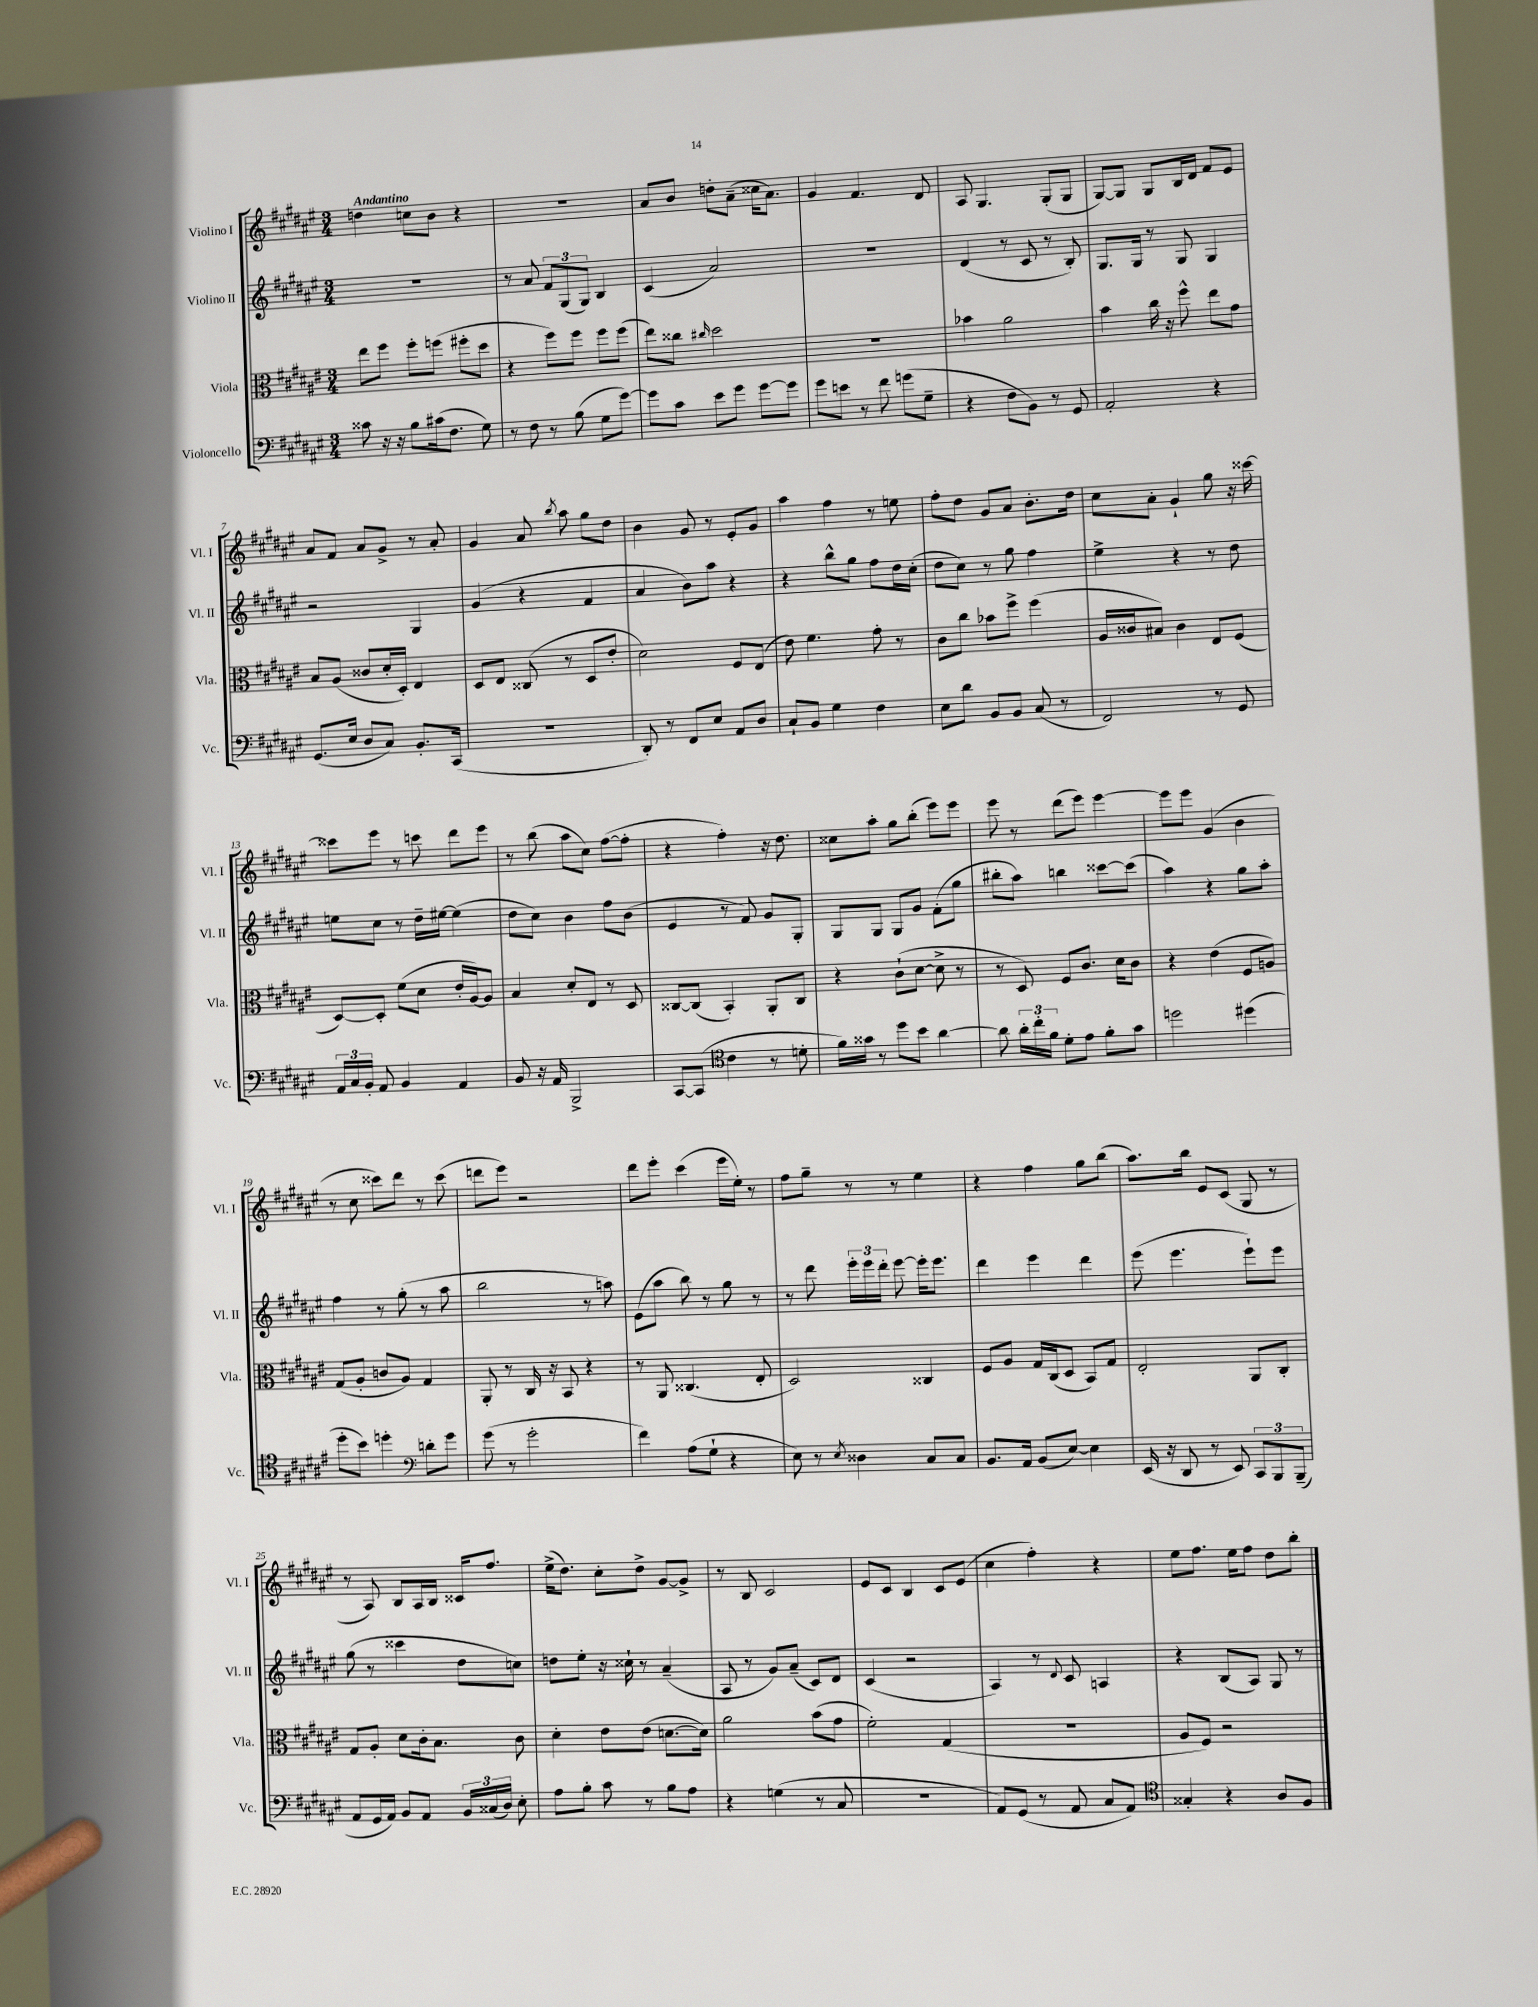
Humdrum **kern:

**kern	**kern	**kern	**kern
*part4	*part3	*part2	*part1
*staff4	*staff3	*staff2	*staff1
*I"Violoncello	*I"Viola	*I"Violino II	*I"Violino I
*I'Vc.	*I'Vla.	*I'Vl. II	*I'Vl. I
*clefF4	*clefC3	*clefG2	*clefG2
*k[f#c#g#d#a#e#]	*k[f#c#g#d#a#e#]	*k[f#c#g#d#a#e#]	*k[f#c#g#d#a#e#]
*M3/4	*M3/4	*M3/4	*M3/4
=1	=1	=1	=1
!	!	!	!LO:TX:a:B:t=Andantino
8c##X\	8ee#\L	2.r	4ddn\
16r	8ff#\J	.	.
16r	.	.	.
8B\L	8ff#'\L	.	8ccn\L
(16c#X\k	(8ffn\J	.	8b\J
8.F#\J	.	.	.
.	8ff#X'\L	.	4r
8G#\)	8dd#\J	.	.
=2	=2	=2	=2
8r	4r	8r	2.r
8F#\	.	8a#/	.
8r	8ff#\L)	12f#/L	.
.	.	(12G#/	.
(8B\	8ff#\J	.	.
.	.	12G#/J)	.
8G#\L	8ff#\L	4B/	.
[8g#\J)	(8ff#\J	.	.
=3	=3	=3	=3
8g#\L]	8ee#\L)	(4c#/	8a#/L
8c#\J	8cc##X\J	.	8b/J
.	16qqcc#X/	.	.
8e#\L	2dd#\	2a#/)	8ddn'\L
8g#\J	.	.	(8a#~\J
[8g#\L	.	.	16cc##X\KL
.	.	.	8.a#\J)
8g#\J]	.	.	.
=4	=4	=4	=4
8g#\L	2.r	2.r	4g#/
8en\J	.	.	.
8r	.	.	4.f#/
8f#\	.	.	.
(8gn\L	.	.	.
8G#~\J	.	.	8d#/
=5	=5	=5	=5
4r	4b-X\	(4d#/	8A#/
.	.	.	4.G#/
8F#\L	2a#\	8r	.
8BB\J)	.	8c#/	.
8r	.	8r	(8G#'/L
8GG#/	.	8B'/)	8G#/J
=6	=6	=6	=6
2AA#'/	4b\	8.G#/L	[8G#/L)
.	.	.	8G#/J]
.	.	16G#/Jk	.
.	16cc#\	8r	8G#/L
.	16r	.	.
.	8ff#^^\	8G#/	16B/L
.	.	.	16d#/JJ
4r	8ee#\L	4G#/	8f#/L
.	8g#\J	.	8e#/J
!!LO:LB:g=z
=7	=7	=7	=7
(8.GG#/L	8B/L	2r	8a#/L
.	(8A#/J	.	8f#/J
16E#/Jk	.	.	.
8D#/L	8c##X/L	.	8a#/L
8C#/J)	16d#'/L	.	8g#^/J
.	16D#'/JJ)	.	.
8.BB'/L	4E#/	4G#/	8r
.	.	.	8a#'/
(16CC#/Jk	.	.	.
=8	=8	=8	=8
2.r	8D#/L	(4g#/	4g#/
.	8E#/J	.	.
.	(8C##X/	4r	8a#/
.	.	.	8qbb/
.	8r	.	8aa#\
.	8D#/L	4f#/	8gg#\L
.	8e#'/J	.	8dd#\J
=9	=9	=9	=9
8DD#'/)	2d#\)	4a#/	4b\
8r	.	.	.
8FF#/L	.	8b\L)	8g#/
8E#/J	.	8aa#\J	8r
8AA#/L	8F#/L	4r	8e#'/L
8D#/J	(8E#/J	.	8g#/J
=10	=10	=10	=10
8C#`/L	8e#\)	4r	4aa#\
8BB/J	4.f#\	.	.
4G#\	.	8bb^^\L	4ff#\
.	.	8gg#\J	.
4F#\	8g#'\	8ff#\L	8r
.	8r	16dd#\L	8een\
.	.	(16cc#'\JJ	.
=11	=11	=11	=11
8E#\L	8c#\L	8dd#\L	8ff#'\L
8d#\J	8cc#\J	8cc#\J)	8dd#\J
8BB/L	8b-X\L	8r	8g#/L
8BB/J	8ff#^\J	8gg#\	8a#/J
(8C#/	(4ff#\	4ff#\	8.b'\L
8r	.	.	.
.	.	.	16dd#\Jk
=12	=12	=12	=12
2FF#/)	16A#/LL	4ee#^\	8cc#\L
.	16c##X/J	.	.
.	8B#X/J)	.	8a#'\J
.	4c##\	4r	4g#`/
8r	8E#/L	8r	8gg#\
8GG#/	(8F#/J	8dd#\	16r
.	.	.	[16ccc##X\
!!LO:LB:g=z
=13	=13	=13	=13
24AA#/LL	[8D#/L)	8een\L	8ccc##X\L]
24C#/	.	.	.
24BB'/JJ	.	.	.
8AA#/	8D#'/J]	8cc#\J	8eee#\J
4BB/	(8f#\L	8r	8r
.	8d#\J	16dd#~\LL	8cccn\
.	.	[16ee#X\JJ	.
4AA#/	16e#'/LL	(4ee#\]	8ddd#\L
.	[16A#/J)	.	.
.	8A#/J]	.	8eee#\J
=14	=14	=14	=14
8BB/	4B/	8dd#\L	8r
16r	.	8cc#\J)	(8bb\
16AA#/	.	.	.
2BBB^/	8d#'/L	4b\	8aa#\L
.	8E#/J	.	8cc#\J)
.	8r	8ff#\L	([8ff#\L
.	8D#/	(8b\J	8ff#'\J]
=15	=15	=15	=15
[8CC#/L	[8C##X/L	4e#/	4r
(8CC#/J]	(8C##/J]	.	.
*clefC4	*	*	*
4c#\	4BB'/)	8r	4ff#'\)
.	.	8f#/)	.
8r	8AA#'/L	8g#/L	16r
.	.	.	8.dd#\
8dn'\	8C##/J	8G#'/J	.
=16	=16	=16	=16
16f#\LL)	4r	8G#/L	8cc##X\L
16g##X\JJ	.	.	.
8r	.	8G#/J	8aa#'\J
8dd#\L	(8c#`\L	8G#/L	8gg#\L
8b\J	[8d#\J	8g#/J	(8bb'\J
[4a#\	8d#^\]	(8f#'\L	8eee#\L)
.	8r	8gg#\J	8eee#\J
=17	=17	=17	=17
8a#\]	8r	8bb#X'\L	8eee#\
24a#'\LL	8D#/)	8aa#\J)	8r
24cc#'\	.	.	.
24f#\JJ	.	.	.
8d#'\L	8F#/L	4bbn\	(8ddd#\L
8e#\J	8.c#/J	.	8eee#\J)
8f#'\L	.	[8ccc##X\L	[4eee#\
.	16d#\KL	.	.
8g#\J	8c#\J	(8ccc##\J]	.
=18	=18	=18	=18
2ddn\	4r	4aa#\)	8eee#\L]
.	.	.	8eee#\J
.	(4e#\	4r	(4g#/
(4dd#X\	8F#/L	8gg#\L	4b\
.	8An/J)	8aa#'\J	.
!!LO:LB:g=z
=19	=19	=19	=19
8dd#'\L	(8G#/L	4ff#\	8r
8b\J)	8A#'/J	.	8cc#\
4ddn'\	8cn/L	8r	8ccc##X\L)
.	8A#/J)	(8gg#'\	8ddd#\J
*clefF4	*	*	*
8dn'\L	4G#/	8r	8r
8g#\J	.	8aa#\	(8ccc##\
=20	=20	=20	=20
(8g#\	8AA#'/	2bb\	8dddn\L
8r	8r	.	8eee#\J)
2g#'\	16C#/	.	2r
.	16r	.	.
.	8BB/	.	.
.	4r	8r	.
.	.	8aan\)	.
=21	=21	=21	=21
4f#\)	8r	(8e#\L	8ddd#\L
.	8AA#/	8aa#\J	8eee#'\J
(8A#\L	(4.C##X/	8bb\)	(4ccc#\
8G#`\J	.	8r	.
4r	.	8gg#\	16eee#\LL
.	.	.	16ee#'\JJ)
.	8E#'/	8r	8r
=22	=22	=22	=22
8E#\)	2D#/)	8r	8ff#\L
8r	.	8ddd#\	8gg#~\J
8qE#/	.	.	.
4D##X\	.	24eee#'\LL	8r
.	.	24eee#\	.
.	.	24ddd#'\JJ	.
.	.	[8eee#\	8r
8C#/L	4C##X/	16eee#'\KL]	4ee#\
.	.	8.eee#\J	.
8C#/J	.	.	.
=23	=23	=23	=23
8.BB/L	8F#/L	4ddd#\	4r
.	8A#/J	.	.
16AA#/Jk	.	.	.
(8BB/L	16G#/LL	4eee#\	4ff#\
.	(16C#/J	.	.
[8E#/J)	8D#/J	.	.
4E#\]	8BB/L)	4ddd#\	8gg#\L
.	8G#/J	.	(8bb\J
=24	=24	=24	=24
(16EE#/	2E#'/	(8eee#\	8.aa#\L)
16r	.	.	.
8DD#/	.	4.eee#\	.
.	.	.	16bb\Jk
8r	.	.	8e#/L
8EE#/)	.	.	(8c#/J
12CC#/L	8AA#/L	8eee#`\L)	8G#/
12BBB/	.	.	.
.	8C#'/J	8eee#\J	8r
(12BBB~/J	.	.	.
!!LO:LB:g=z
=25	=25	=25	=25
8AA#/L	8G#/L	(8gg#\	8r
16GG#/L	8A#'/J	8r	8A#/)
16AA#/JJ)	.	.	.
8BB/L	8d#\L	4ccc##X\	8B/L
8AA#/J	16c#'\k	.	16A#/L
.	8.B\J	.	16B/JJ
24BB/LL	.	8dd#\L	16c##X/KL
(24C##X/	.	.	.
.	.	.	8.ff#/J
24D#/JJ)	.	.	.
8E#'\	8c#\	8ccn\J)	.
=26	=26	=26	=26
8A#\L	4d#'\	8ddn\L	(16ee#^\KL
.	.	.	8.dd#\J)
8B'\J	.	8ee#'\J	.
8c#\	8e#\L	16r	8cc#'\L
.	.	16cc##X`\	.
8r	(8e#\J	8r	8dd#^\J
8B\L	[8.dn\L	(4a#~/	[8g#/L
8A#\J	.	.	8g#^/J]
.	16d\Jk])	.	.
=27	=27	=27	=27
4r	2a#\	8A#/	8r
.	.	8r	8B/
(4Gn\	.	8g#/L)	2c#/
.	.	(8a#~/J	.
8r	(8b\L	8c#/L)	.
8C#/	8g#\J	8d#/J	.
=28	=28	=28	=28
2.r	2f#'\)	(4c#/	8e#/L
.	.	.	8c#/J
.	.	2r	4B/
.	(4G#/	.	8c#/L
.	.	.	(8e#/J
=29	=29	=29	=29
8AA#/L)	2.r	4A#/)	4cc#\
(8GG#/J	.	.	.
8r	.	8r	4ff#'\)
.	.	8qqd#/	.
8AA#/	.	8c#/	.
8C#/L	.	4An/	4r
8AA#/J)	.	.	.
=30	=30	=30	=30
*clefC4	*	*	*
4G##X'/	8A#/L	4r	8ee#\L
.	8F#/J)	.	8.ff#\J
4r	2r	(8B/L	.
.	.	.	16ee#\KL
.	.	8A#/J)	8ff#\J
8A#/L	.	8G#/	8dd#\L
8F#/J	.	8r	8bb'\J
==	==	==	==
*-	*-	*-	*-
